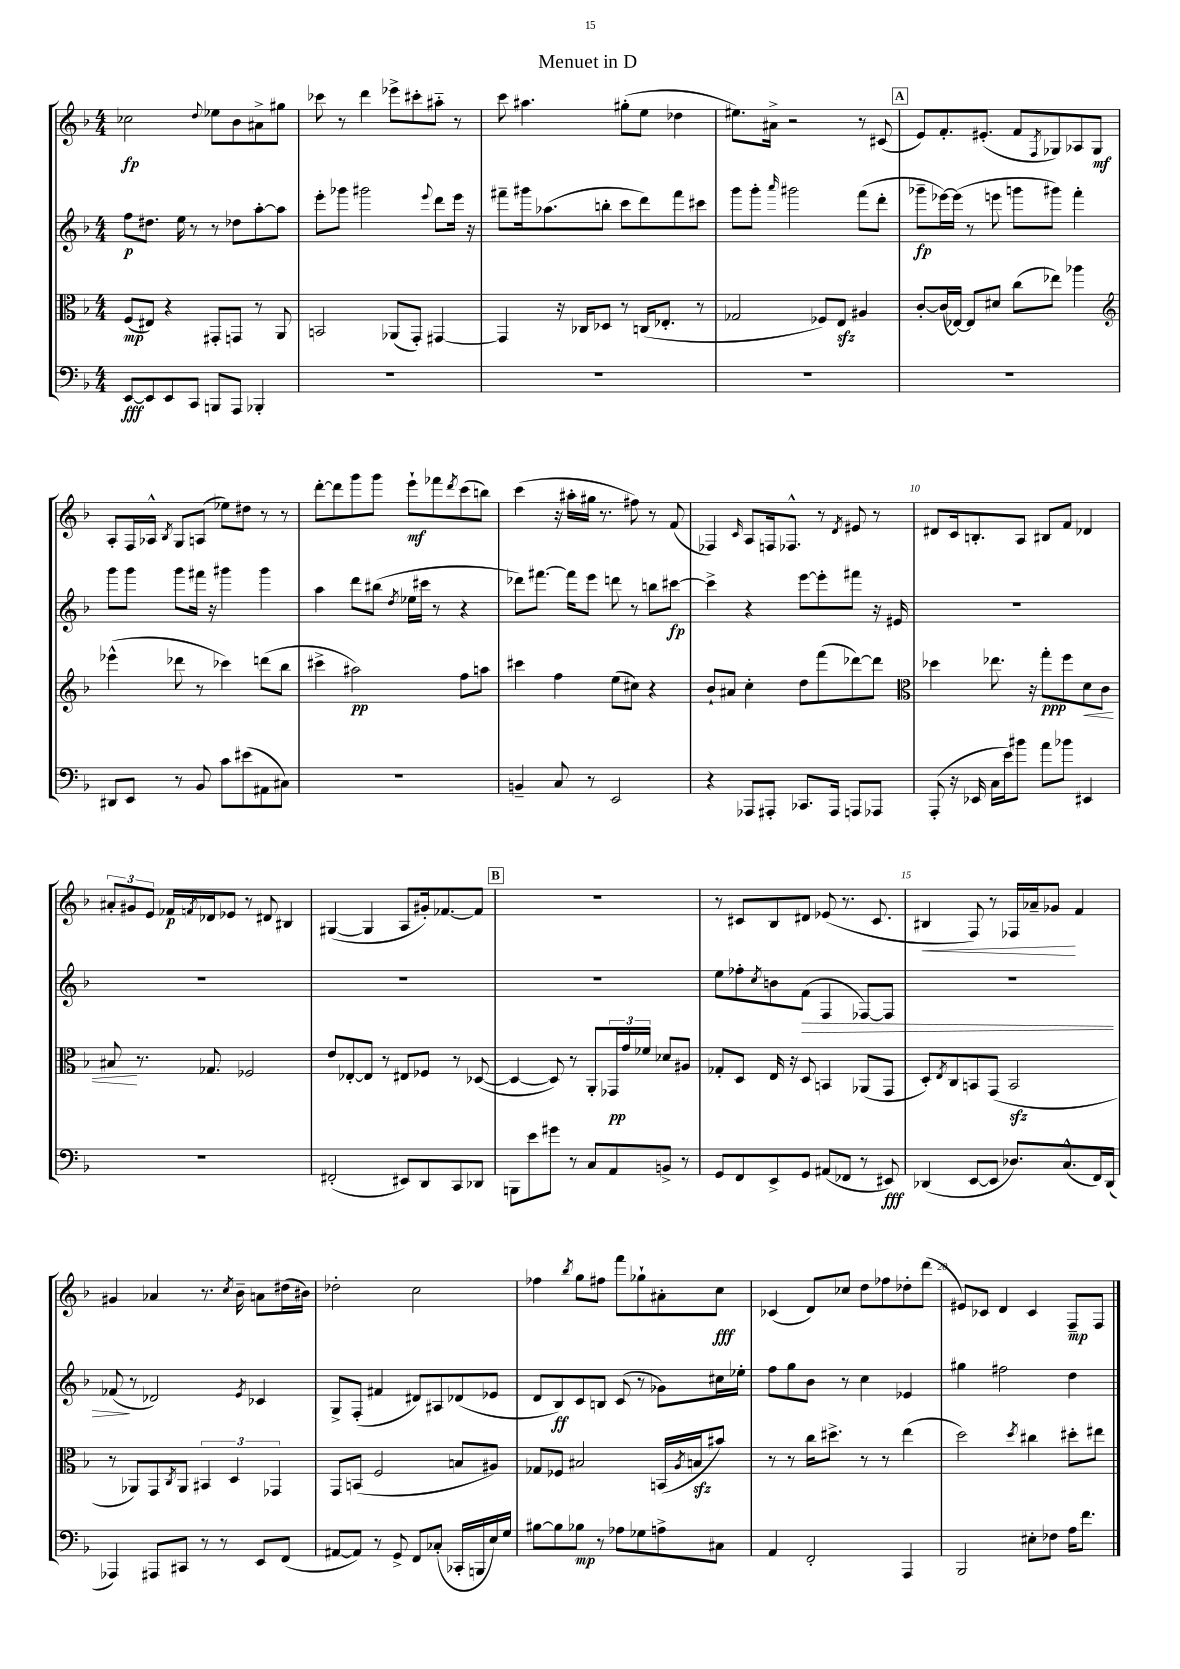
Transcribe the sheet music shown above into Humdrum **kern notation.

**kern	**kern	**kern	**kern
*staff4	*staff3	*staff2	*staff1
*clefF4	*clefC3	*clefG2	*clefG2
*k[b-]	*k[b-]	*k[b-]	*k[b-]
*M4/4	*M4/4	*M4/4	*M4/4
[8EE	(8F	8ff	2cc-
8EE]	8E#)	8.dd#	.
8EE	4r	.	.
.	.	16ee	.
8CC	.	8r	.
.	.	.	8qqdd
8BBB	8GG#'	8r	8ee-
8AAA	8GG	8dd-	8b-
4BBB-'	8r	[8aa'	8a#^
.	8AA	8aa]	8gg#
=	=	=	=
1r	2BB	8eee'	8ccc-
.	.	8ggg-	8r
.	.	2ggg#	4ddd
.	(8AA-	.	8eee-^
.	8GG')	.	8ccc#'
.	.	8qqeee	.
.	[4GG#	8ddd	8aa#'~
.	.	16eee	8r
.	.	16r	.
=	=	=	=
1r	4GG#]	8fff#~	8ccc
.	.	16ggg#	4.aa#
.	.	(8.aa-	.
.	16r	.	.
.	16C-	.	.
.	8D-	8bb'	.
.	8r	8ccc	(8gg#'
.	(16C	8ddd)	8ee
.	8.E-'	.	.
.	.	8fff#	4dd-
.	8r	8ccc#	.
=	=	=	=
1r	2G-	8ggg	8.ee#)
.	.	8ggg'	.
.	.	.	16a#^
.	.	16qqaaa	.
.	.	2ggg#	2r
.	8F-)	.	.
.	8E	.	.
.	4A#	(8fff	8r
.	.	8ddd'	(8c#
=	=	=	=
1r	[8c'	8ggg-~	8e)
.	(16c]	[16eee-)	8.f'
.	[16E-)	(16eee-]	.
.	8E-]	8r	.
.	.	.	(8.e#'
.	8d#	8eee	.
.	(8cc	8ggg	8f
.	.	.	8qF
.	8ee-)	8ggg#)	8G-)
.	4aa-	4fff'	8A-
.	.	.	8G-
=	=	=	=
*	*clefG2	*	*
8DD#	(4eee-^^	8ggg	8A'
8EE	.	8ggg	16F
.	.	.	16A-^^
.	.	.	8qB-
8r	8ddd-	8ggg	8G
8BB-	8r	16fff#	(8A
.	.	16r	.
8c	4ccc-)	4ggg#	8ee-)
(8e#	.	.	8dd#
8AA#	(8ddd	4ggg#	8r
8C#)	8bb-	.	8r
=	=	=	=
1r	4ccc#^	4aa	[8ddd'
.	.	.	8ddd]
.	2aa#)	8ddd	8ggg
.	.	(8bb#	8ggg
.	.	8qdd	.
.	.	16ee-	8eee`
.	.	16ccc#	.
.	.	8r	8fff-
.	.	.	8qddd
.	8ff	4r	(8ccc
.	8aa	.	8bb)
=	=	=	=
4BB~	4ccc#	8ddd-)	(4ccc
.	.	[8.fff#	.
8C	4ff	.	16r
.	.	16fff#]	16aa#'
8r	.	8eee	16gg#
.	.	.	8.r
2EE	(8ee	8ddd	.
.	8cc#)	8r	8ff#)
.	4r	8bb	8r
.	.	[8ccc#	(8f
=	=	=	=
4r	8b-`	4ccc#^]	4F-)
.	8a#	.	.
.	.	.	16qqc
8AAA-	4cc'	4r	8A
8AAA#'	.	.	16F
.	.	.	8.F-^^
8.CC-	8dd	[8eee	.
.	(8fff	8eee']	8r
16AAA#	.	.	.
.	.	.	8qd
8AAA	[8ddd-)	8fff#	8e#
8AAA-	8ddd-]	16r	8r
.	.	16e#	.
=	=	=	=
*	*clefC3	*	*
(8AAA'	4dd-	1r	8d#
16r	.	.	16c
16EE-	.	.	8.B'
16C	8.ee-	.	.
16e)	.	.	.
8b#	.	.	8A
.	16r	.	.
8a	8gg'	.	8B#
8b-	8ff	.	8f
4EE#	8d	.	4d-
.	8c	.	.
=	=	=	=
1r	8B#	1r	12a#'
.	.	.	12g#
.	8.r	.	.
.	.	.	12e
.	.	.	16f-
.	.	.	8qf
.	8.G-	.	16d-
.	.	.	8e-
.	2F-	.	8r
.	.	.	8d#
.	.	.	4B#
=	=	=	=
(2FF#'	8e	1r	([4G#
.	[8E-'	.	.
.	8E-]	.	4G#]
.	8r	.	.
8EE#)	8E#	.	8A
8DD	8F-	.	16g#')
.	.	.	[8.f-
8CC	8r	.	.
8DD-	([8D-	.	8f-]
=	=	=	=
8BBB	4D-_	1r	1r
8e	.	.	.
8g#	8D-])	.	.
8r	8r	.	.
8C	8AA'	.	.
8AA	24GG-	.	.
.	24g	.	.
.	24f-	.	.
8BB^	8d-	.	.
8r	8A#	.	.
=	=	=	=
8GG	8G-'	8ee	8r
8FF	8D	8ff-'	8c#
.	.	8qcc	.
8EE^	16E	8b	8B-
.	16r	.	.
8GG	8D	(8f	8d#
(8AA#	4BB	4F	(8e-
8FF-	.	.	8.r
8r	(8AA-	[8F-)	.
.	.	.	8.c#
8EE#)	8GG	8F-]	.
=	=	=	=
(4DD-	8D')	1r	4B#
.	8qE	.	.
.	8C	.	.
[8EE	8BB	.	8F)
8EE]	(8GG	.	8r
8.D-)	2BB	.	16F-
.	.	.	16a-~
.	.	.	8g-
(8.C^^	.	.	.
.	.	.	4f
16FF)	.	.	.
(16DD-	.	.	.
=	=	=	=
4AAA-)	8r	(8f-	4g#
.	8AA-)	8r	.
8AAA#	8GG	2d-)	4a-
.	8qC	.	.
8CC#	8AA-	.	.
8r	6BB#	.	8.r
8r	.	.	.
.	6D	.	.
.	.	.	8qcc
.	.	.	16b-~
.	.	8qe	.
8EE	.	4c-	8a
.	6GG-	.	.
(8FF	.	.	(16dd#
.	.	.	16b#)
=	=	=	=
[8AA#	8GG	8G^	2dd-'
8AA#])	(8BB	(8F'	.
8r	2F	4f#	.
8GG^	.	.	.
8FF	.	8d#)	2cc
(8C-'	.	8A#	.
16CC-'	8B	(8d-	.
16BBB	.	.	.
16E)	8A#)	8e-	.
16G	.	.	.
=	=	=	=
[8B#	8G-	8d	4ff-
8B#]	8F-	8B-)	.
.	.	.	8qbb-
8B-	2B#	8c	8gg
8r	.	8B	8ff#
8A-	.	(8c	8fff
8G-	.	8r	8gg-`
8A^	(16BB	8g-)	8a#'
.	8qA	.	.
.	16B	.	.
8C#	8b#)	16cc#	8cc
.	.	16ee-'	.
=	=	=	=
4AA	8r	8ff	(4c-
.	8r	8gg	.
2FF'	16cc	8b-	8d)
.	8.dd#^	.	.
.	.	8r	8cc-
.	8r	4cc	8dd
.	8r	.	8ff-
4AAA	(4ee	4e-	8dd-'
.	.	.	(8ddd
=	=	=	=
2BBB-	2dd)	4gg#	8e#)
.	.	.	8c-
.	.	2ff#	4d
.	8qdd	.	.
8E#'	4cc#	.	4c-
8F-	.	.	.
16A	8dd#'	4dd	8F~
8.f	.	.	.
.	8ee#	.	8F
==	==	==	==
*-	*-	*-	*-
